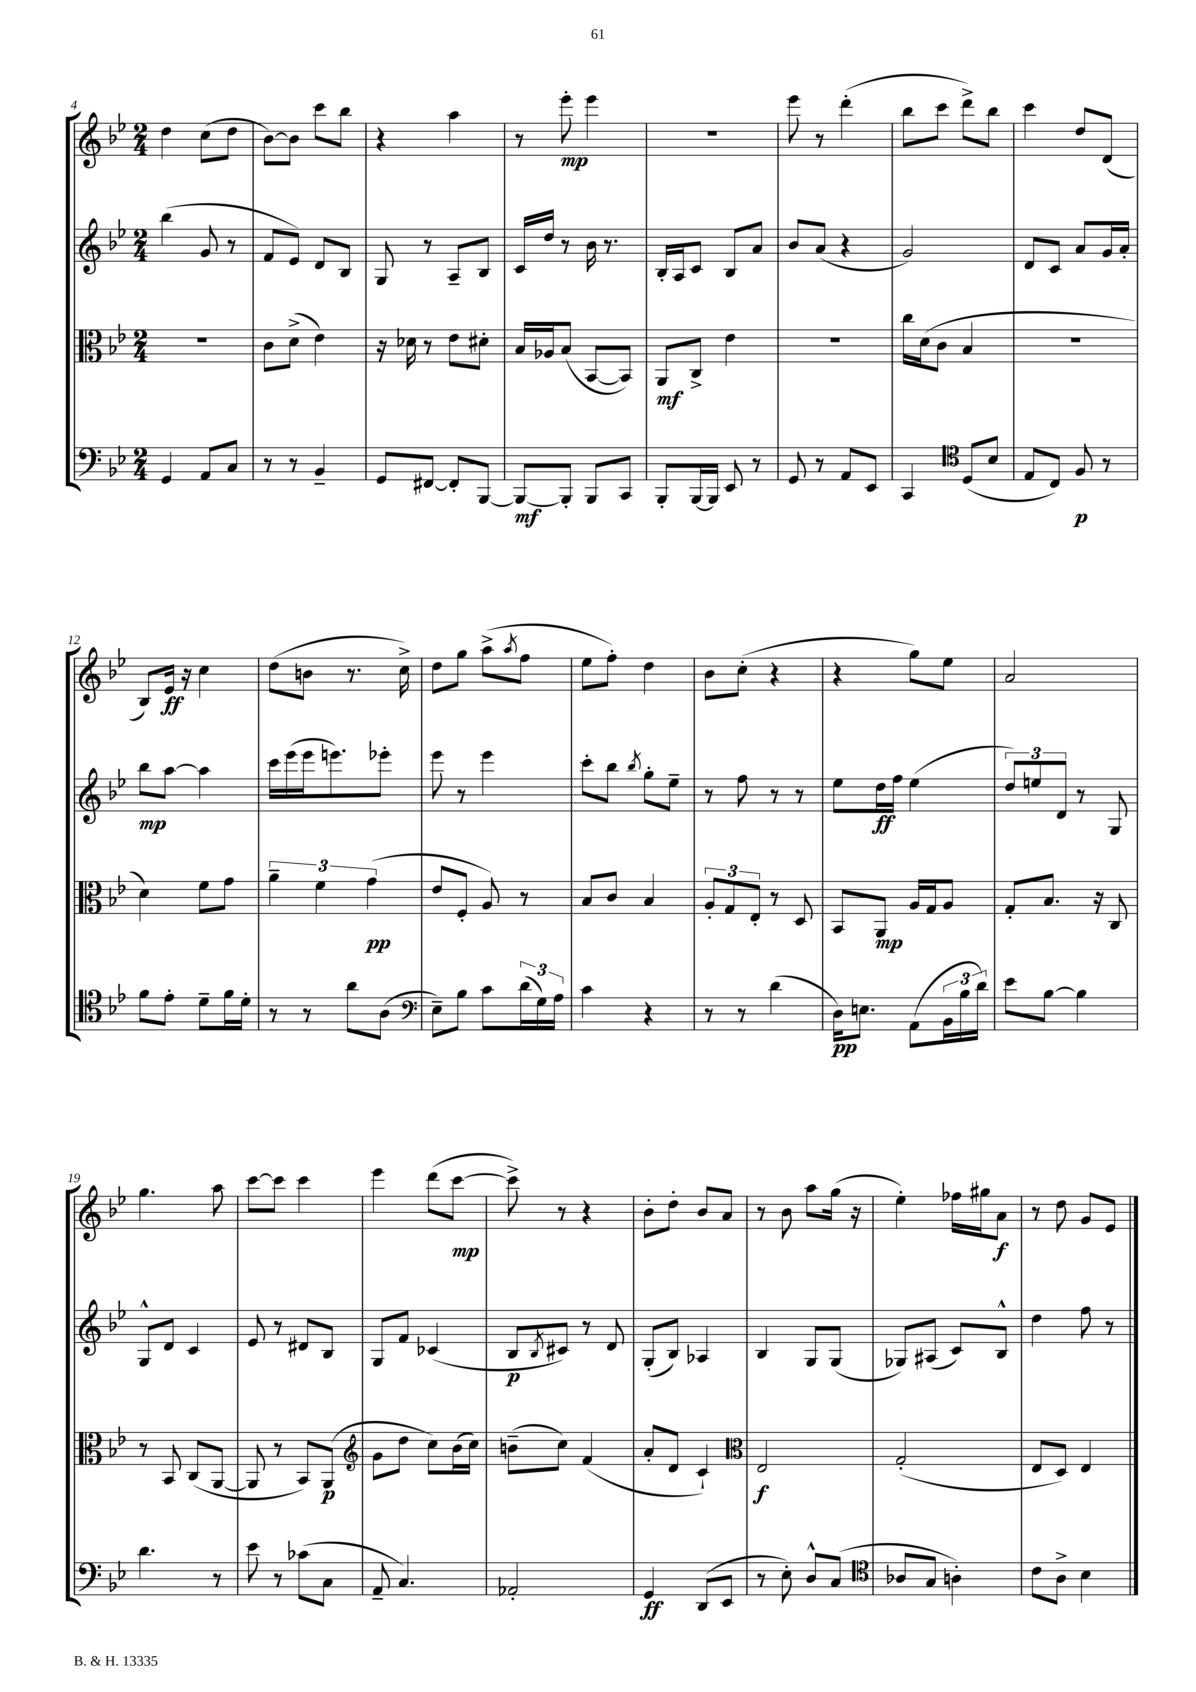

**kern	**dynam	**kern	**dynam	**kern	**dynam	**kern	**dynam
*part4	*part4	*part3	*part3	*part2	*part2	*part1	*part1
*staff4	*staff4	*staff3	*staff3	*staff2	*staff2	*staff1	*staff1
*clefF4	*	*clefC3	*	*clefG2	*	*clefG2	*
*k[b-e-]	*	*k[b-e-]	*	*k[b-e-]	*	*k[b-e-]	*
*M2/4	*	*M2/4	*	*M2/4	*	*M2/4	*
=4	=4	=4	=4	=4	=4	=4	=4
4GG/	.	2r	.	(4bb-\	.	4dd\	.
8AA/L	.	.	.	8g/	.	(8cc\L	.
8C/J	.	.	.	8r	.	8dd\J	.
=5	=5	=5	=5	=5	=5	=5	=5
8r	.	8c\L	.	8f/L	.	[8b-\L)	.
8r	.	(8d^\J	.	8e-/J)	.	8b-\J]	.
4BB-~/	.	4e-\)	.	8d/L	.	8ccc\L	.
.	.	.	.	8B-/J	.	8bb-\J	.
=6	=6	=6	=6	=6	=6	=6	=6
8GG/L	.	16r	.	8G/	.	4r	.
.	.	16d-X\	.	.	.	.	.
[8FF#X/J	.	8r	.	8r	.	.	.
8FF#'/L]	.	8e-\L	.	8A~/L	.	4aa\	.
[8BBB-/J	.	8d#X'\J	.	8B-/J	.	.	.
=7	=7	=7	=7	=7	=7	=7	=7
8BBB-/L_	mf	16B-/LL	.	16c/LL	.	8r	.
.	.	16A-X/J	.	16dd/JJ	.	.	.
8BBB-'/J]	.	(8B-/J	.	8r	.	8eee-'\	mp
8BBB-/L	.	[8BB-/L	.	16b-\	.	4eee-\	.
.	.	.	.	8.r	.	.	.
8CC/J	.	8BB-/J])	.	.	.	.	.
=8	=8	=8	=8	=8	=8	=8	=8
8BBB-'/L	.	8AA/L	mf	16B-'/LL	.	2r	.
.	.	.	.	16A/J	.	.	.
[16BBB-/L	.	8C^/J	.	8c/J	.	.	.
16BBB-/JJ]	.	.	.	.	.	.	.
8EE-/	.	4e-\	.	8B-/L	.	.	.
8r	.	.	.	8a/J	.	.	.
=9	=9	=9	=9	=9	=9	=9	=9
8GG/	.	2r	.	8b-/L	.	8eee-\	.
8r	.	.	.	(8a/J	.	8r	.
8AA/L	.	.	.	4r	.	(4ddd'\	.
8EE-/J	.	.	.	.	.	.	.
=10	=10	=10	=10	=10	=10	=10	=10
4CC/	.	16cc\LL	.	2g/)	.	8bb-\L	.
.	.	(16d\J	.	.	.	.	.
.	.	8c\J	.	.	.	8ccc\J	.
*clefC4	*	*	*	*	*	*	*
(8D/L	.	4B-/	.	.	.	8ddd^\L)	.
8B-/J	.	.	.	.	.	8bb-\J	.
=11	=11	=11	=11	=11	=11	=11	=11
8E-/L	.	2r	.	8d/L	.	4ccc\	.
8C/J)	.	.	.	8c/J	.	.	.
8F/	p	.	.	8a/L	.	8dd/L	.
8r	.	.	.	16g/L	.	(8d/J	.
.	.	.	.	16a'/JJ	.	.	.
!!LO:LB:g=z
=12	=12	=12	=12	=12	=12	=12	=12
8f\L	.	4d\)	.	8bb-\L	mp	8B-/L)	.
8e-'\J	.	.	.	[8aa\J	.	16e-/Jk	ff
.	.	.	.	.	.	16r	.
8d~\L	.	8f\L	.	4aa\]	.	4cc\	.
16f\L	.	8g\J	.	.	.	.	.
16d'\JJ	.	.	.	.	.	.	.
=13	=13	=13	=13	=13	=13	=13	=13
8r	.	6a~\	.	16ccc\LL	.	(8dd\L	.
.	.	.	.	(16eee-\	.	.	.
8r	.	.	.	16eee-\J	.	8bn\J	.
.	.	6f\	.	.	.	.	.
.	.	.	.	8.eeen\)	.	.	.
8a\L	.	.	.	.	.	8.r	.
.	.	(6g\	pp	.	.	.	.
(8A\J	.	.	.	8eee-X'\J	.	.	.
.	.	.	.	.	.	16cc^\)	.
=14	=14	=14	=14	=14	=14	=14	=14
*clefF4	*	*	*	*	*	*	*
8E-~\L)	.	8e-/L	.	8eee-\	.	8dd\L	.
8B-\J	.	8F'/J	.	8r	.	8gg\J	.
8c\L	.	8A/)	.	4eee-\	.	(8aa^\L	.
.	.	.	.	.	.	8qaa/	.
(24d\L	.	8r	.	.	.	8ff\J	.
24G\)	.	.	.	.	.	.	.
24A\JJ	.	.	.	.	.	.	.
=15	=15	=15	=15	=15	=15	=15	=15
4c\	.	8B-/L	.	8ccc'\L	.	8ee-\L	.
.	.	8c/J	.	8bb-\J	.	8ff'\J)	.
.	.	.	.	8qbb-/	.	.	.
4r	.	4B-/	.	8gg'\L	.	4dd\	.
.	.	.	.	8ee-~\J	.	.	.
=16	=16	=16	=16	=16	=16	=16	=16
8r	.	12A'/L	.	8r	.	8b-\L	.
.	.	12G/	.	.	.	.	.
8r	.	.	.	8ff\	.	(8cc'\J	.
.	.	12E-'/J	.	.	.	.	.
(4d\	.	8r	.	8r	.	4r	.
.	.	8D/	.	8r	.	.	.
=17	=17	=17	=17	=17	=17	=17	=17
16D\KL)	pp	8BB-/L	.	8ee-\L	.	4r	.
8.En\J	.	.	.	.	.	.	.
.	.	8AA/J	mp	16dd\L	ff	.	.
.	.	.	.	16ff\JJ	.	.	.
(8AA\L	.	16A/LL	.	(4ee-\	.	8gg\L)	.
.	.	16G/J	.	.	.	.	.
24BB-\L	.	8A/J	.	.	.	8ee-\J	.
24B-\	.	.	.	.	.	.	.
24d\JJ)	.	.	.	.	.	.	.
=18	=18	=18	=18	=18	=18	=18	=18
8e-\L	.	8G'/L	.	12dd/L)	.	2a/	.
.	.	.	.	12een/	.	.	.
[8B-\J	.	8.B-/J	.	.	.	.	.
.	.	.	.	12d/J	.	.	.
4B-\]	.	.	.	8r	.	.	.
.	.	16r	.	.	.	.	.
.	.	8C/	.	8G/	.	.	.
!!LO:LB:g=z
=19	=19	=19	=19	=19	=19	=19	=19
4.d\	.	8r	.	8G^^/L	.	4.gg\	.
.	.	8BB-/	.	8d/J	.	.	.
.	.	(8C/L	.	4c/	.	.	.
8r	.	[8AA/J	.	.	.	8aa\	.
=20	=20	=20	=20	=20	=20	=20	=20
8e-\	.	8AA/]	.	8e-/	.	[8ccc\L	.
8r	.	8r	.	8r	.	8ccc\J]	.
(8c-X\L	.	8BB-/L)	.	8d#X/L	.	4ccc\	.
8C\J	.	(8AA/J	p	8B-/J	.	.	.
=21	=21	=21	=21	=21	=21	=21	=21
*	*	*clefG2	*	*	*	*	*
8AA~/	.	8g\L	.	8G/L	.	4eee-\	.
4.C/)	.	8dd\J	.	8f/J	.	.	.
.	.	8cc\L)	.	(4c-X/	.	(8ddd\L	.
.	.	(16b-\L	.	.	.	[8ccc\J	mp
.	.	16cc\JJ)	.	.	.	.	.
=22	=22	=22	=22	=22	=22	=22	=22
2AA-X'/	.	(8bn~\L	.	8B-/L	p	8ccc^\])	.
.	.	.	.	8qB-/	.	.	.
.	.	8cc\J)	.	8c#X/J)	.	8r	.
.	.	(4f/	.	8r	.	4r	.
.	.	.	.	8d/	.	.	.
=23	=23	=23	=23	=23	=23	=23	=23
4GG/	ff	8a'/L	.	(8G'/L	.	8b-'\L	.
.	.	8d/J	.	8B-/J)	.	8dd'\J	.
(8DD/L	.	4c`/)	.	4A-X/	.	8b-/L	.
8EE-/J	.	.	.	.	.	8a/J	.
=24	=24	=24	=24	=24	=24	=24	=24
*	*	*clefC3	*	*	*	*	*
8r	.	2E-/	f	4B-/	.	8r	.
8E-'\)	.	.	.	.	.	8b-\	.
8D^^/L	.	.	.	8G/L	.	8aa\L	.
(8C/J	.	.	.	(8G/J	.	(16gg\Jk	.
.	.	.	.	.	.	16r	.
=25	=25	=25	=25	=25	=25	=25	=25
*clefC4	*	*	*	*	*	*	*
8A-X/L	.	(2G'/	.	8G-X/L)	.	4ee-'\)	.
8G/J	.	.	.	(8A#X/J	.	.	.
4An'\)	.	.	.	8c/L)	.	16ff-X\LL	.
.	.	.	.	.	.	16gg#X\J	.
.	.	.	.	8B-^^/J	.	8a\J	f
=26	=26	=26	=26	=26	=26	=26	=26
8c\L	.	8E-/L	.	4dd\	.	8r	.
8A^\J	.	8D/J)	.	.	.	8dd\	.
4B-\	.	4E-/	.	8ff\	.	8g/L	.
.	.	.	.	8r	.	8e-/J	.
==	==	==	==	==	==	==	==
*-	*-	*-	*-	*-	*-	*-	*-
